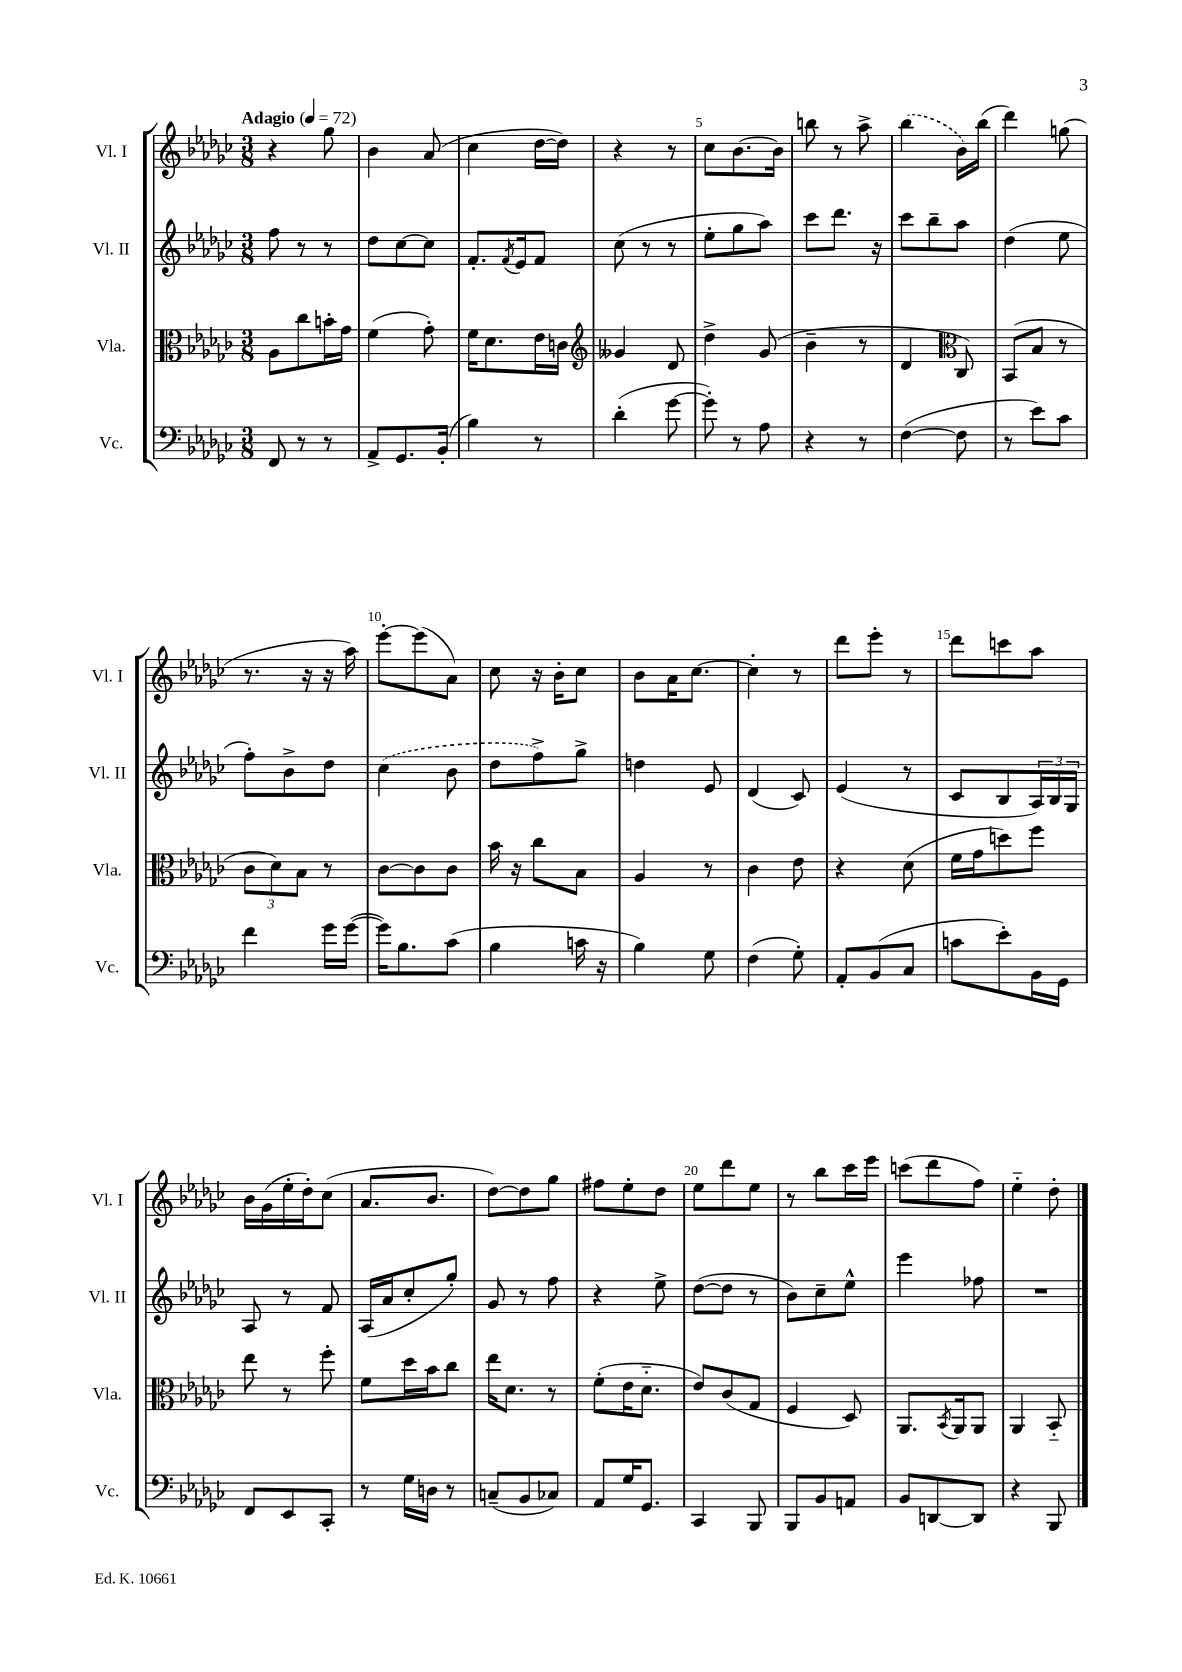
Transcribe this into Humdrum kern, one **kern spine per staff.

**kern	**kern	**kern	**kern
*staff4	*staff3	*staff2	*staff1
*clefF4	*clefC3	*clefG2	*clefG2
*k[b-e-a-d-g-c-]	*k[b-e-a-d-g-c-]	*k[b-e-a-d-g-c-]	*k[b-e-a-d-g-c-]
*M3/8	*M3/8	*M3/8	*M3/8
*MM72	*MM72	*MM72	*MM72
8FF	8A-	8ff	4r
8r	8cc-	8r	.
8r	16b'	8r	8gg-
.	16g-	.	.
=	=	=	=
8AA-^	(4f	8dd-	4b-
8.GG-	.	[8cc-	.
.	8g-')	8cc-]	(8a-
(16BB-'	.	.	.
=	=	=	=
4B-)	16f	8.f'	4cc-
.	8.d-	.	.
.	.	8qf	.
.	.	16e-	.
8r	16e-	8f	[16dd-
.	16c	.	16dd-])
=	=	=	=
*	*clefG2	*	*
(4d-'	4g--	(8cc-	4r
.	.	8r	.
[8g-	8d-	8r	8r
=	=	=	=
8g-'])	4dd-^	8ee-'	8cc-
8r	.	8gg-	[8.b-
8A-	(8g-	8aa-)	.
.	.	.	16b-]
=	=	=	=
4r	4b-~	8ccc-	8bb
.	.	8.ddd-	8r
8r	8r	.	8aa-^
.	.	16r	.
=	=	=	=
([4F	4d-	8ccc-	(4bb-
.	.	8bb-~	.
*	*clefC3	*	*
8F]	8C-)	8aa-	16b-)
.	.	.	(16bb-
=	=	=	=
8r	(8BB-	(4dd-	4ddd-)
8e-)	8B-	.	.
8c-	8r	8ee-	(8gg
=	=	=	=
4f	12c-	8ff')	8.r
.	12d-)	.	.
.	.	8b-^	.
.	12B-	.	.
.	.	.	16r
16g-	8r	8dd-	16r
([16g-	.	.	16aa-)
=	=	=	=
16g-])	[8c-	(4cc-	[8eee-'
8.B-	.	.	.
.	8c-]	.	(8eee-]
(8c-	8c-	8b-	8a-)
=	=	=	=
4B-	16b-	8dd-	8cc-
.	16r	.	.
.	8cc-	8ff^)	16r
.	.	.	16b-'
16c	8B-	8gg-^	8cc-
16r	.	.	.
=	=	=	=
4B-)	4A-	4dd	8b-
.	.	.	16a-
.	.	.	[8.cc-
8G-	8r	8e-	.
=	=	=	=
(4F	4c-	(4d-	4cc-']
8G-')	8e-	8c-)	8r
=	=	=	=
8AA-'	4r	(4e-	8ddd-
(8BB-	.	.	8eee-'
8C-	(8d-	8r	8r
=	=	=	=
8c	16f	8c-	8ddd-
.	16g-	.	.
8e-')	8dd)	8B-	8ccc
16BB-	8ff	24A-)	8aa-
.	.	24B-	.
16GG-	.	.	.
.	.	24G-	.
=	=	=	=
8FF	8ee-	8A-	16b-
.	.	.	(16g-
8EE-	8r	8r	16ee-'
.	.	.	16dd-')
8CC-'	8ff'	8f	(8cc-
=	=	=	=
8r	8f	(16A-	8.a-
.	.	16a-	.
16G-	16dd-	8cc-'	.
16D	16b-	.	8.b-
8r	8cc-	8gg-')	.
=	=	=	=
(8C~	16ee-	8g-	[8dd-)
.	8.d-	.	.
8BB-	.	8r	8dd-]
8C-)	8r	8ff	8gg-
=	=	=	=
8AA-	(8f'	4r	8ff#
16G-	16e-	.	8ee-'
8.GG-	8.d-'~	.	.
.	.	8ee-^	8dd-
=	=	=	=
4CC-	8e-)	([8dd-	8ee-
.	(8c-	8dd-]	8ddd-
8BBB-	8G-	8r	8ee-
=	=	=	=
8BBB-	4F	8b-)	8r
8BB-	.	8cc-~	8bb-
8AA	8D-)	8ee-^^	16ccc-
.	.	.	16eee-
=	=	=	=
8BB-	8.AA-	4eee-	(8ccc
[8DD	.	.	8ddd-
.	8qBB-	.	.
.	16AA-	.	.
8DD]	8AA-	8ff-	8ff)
=	=	=	=
4r	4AA-	4.r	4ee-'~
8BBB-	8BB-'~	.	8dd-'
==	==	==	==
*-	*-	*-	*-
